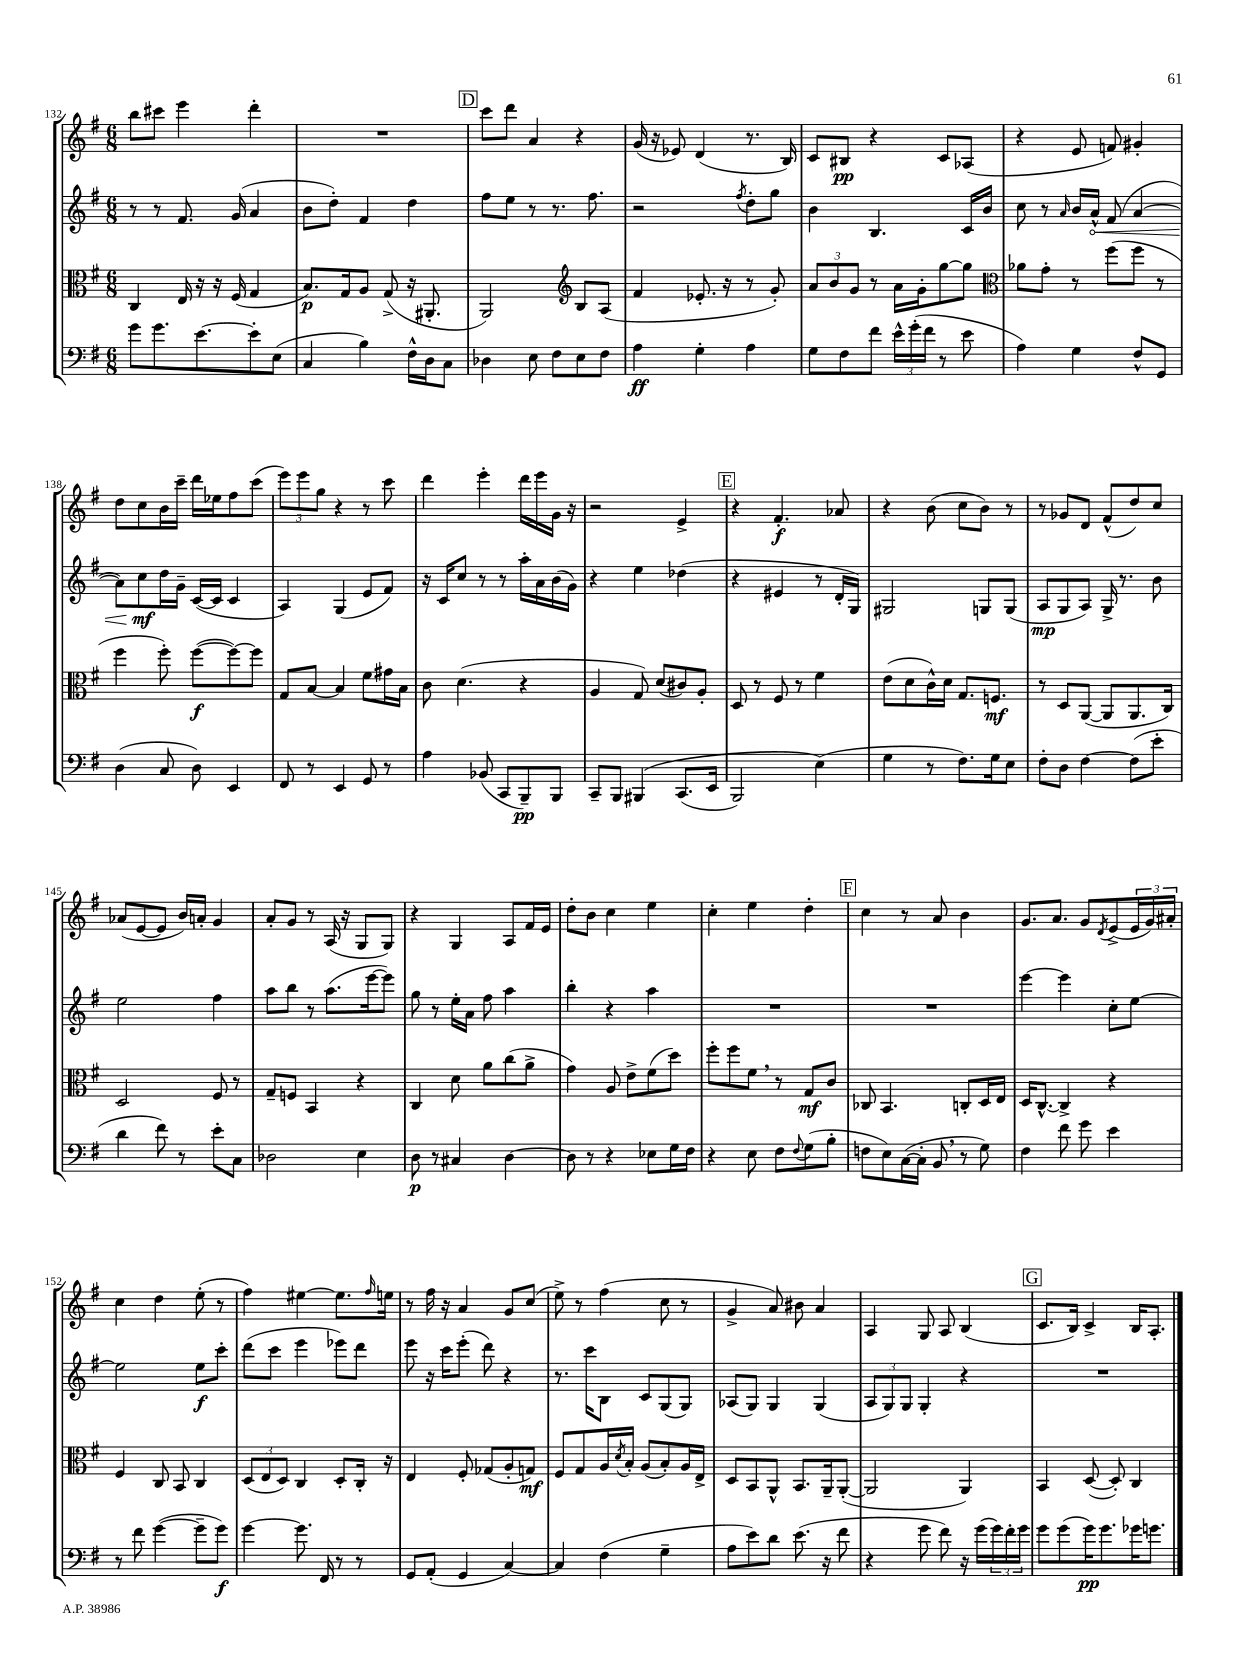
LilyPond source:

<<
\new StaffGroup <<
\new Staff = "s0" {
    \clef treble \key g \major \numericTimeSignature \time 6/8
    b''8 cis'''8 e'''4 d'''4-. |
    R2. |
    \mark \markup { \box "D" } c'''8 d'''8 a'4 r4 |
    g'16( r16 ees'8) d'4( r8. b16) |
    c'8 bis8\pp r4 c'8 aes8( |
    r4 e'8 f'8) gis'4-. |
    d''8 c''8 b'16 c'''16-- d'''16 ees''16 fis''8 c'''8( |
    \tuplet 3/2 { e'''8) e'''8 g''8 } r4 r8 c'''8 |
    d'''4 e'''4-. d'''16 e'''16 g'16 r16 |
    r2 e'4-> |
    \mark \markup { \box "E" } r4 fis'4.-.\f aes'8 |
    r4 b'8( c''8 b'8) r8 |
    r8 ges'8 d'8 fis'8-^( d''8) c''8 |
    aes'8( e'8~ e'8 b'16) a'16-. g'4 |
    a'8-. g'8 r8 a16( r16 g8 g8) |
    r4 g4 a8 fis'16 e'16 |
    d''8-. b'8 c''4 e''4 |
    c''4-. e''4 d''4-. |
    \mark \markup { \box "F" } c''4 r8 a'8 b'4 |
    g'8. a'8. g'8 \acciaccatura { d'8 } e'8->( \tuplet 3/2 { e'16 g'16) ais'16-. } |
    c''4 d''4 e''8-.( r8 |
    fis''4) eis''4~ eis''8. \grace { fis''16 } e''16 |
    r8 fis''16 r16 a'4 g'8 c''8( |
    e''8->) r8 fis''4( c''8 r8 |
    g'4-> a'8) bis'8 a'4 |
    a4 g8 a8 b4( |
    \mark \markup { \box "G" } c'8. b16) c'4-> b16 a8.-. \bar "|." |
}
\new Staff = "s1" {
    \clef treble \key g \major \numericTimeSignature \time 6/8
    r8 r8 fis'8. g'16( a'4 |
    b'8 d''8-.) fis'4 d''4 |
    \mark \markup { \box "D" } fis''8 e''8 r8 r8. fis''8. |
    r2 \acciaccatura { fis''8 } d''8-. g''8 |
    b'4 b4. c'16 b'16 |
    c''8 r8 \grace { a'16 } b'16 \once \override Hairpin.circled-tip = ##t a'16-^\< fis'8( a'4~ |
    a'8) c''8\mf\! d''16 g'16-- c'16~( c'16 c'4 |
    a4) g4( e'8 fis'8) |
    r16 c'16 c''8 r8 r8 a''16-. a'16 b'16( g'16) |
    r4 e''4 des''4( |
    \mark \markup { \box "E" } r4 eis'4 r8 d'16-. g16) |
    gis2 g8 g8( |
    a8\mp g8 a8) g16-> r8. b'8 |
    e''2 fis''4 |
    a''8 b''8 r8 a''8.( e'''16~ e'''8) |
    g''8 r8 e''16-. a'16 fis''8 a''4 |
    b''4-. r4 a''4 |
    R2. |
    \mark \markup { \box "F" } R2. |
    e'''4~ e'''4 c''8-. e''8~ |
    e''2 e''8\f c'''8-. |
    d'''8( c'''8 e'''4 ees'''8) d'''8 |
    e'''8 r16 c'''16 e'''8-.( d'''8) r4 |
    r8. c'''16 b8 c'8 g8( g8) |
    aes8( g8) g4 g4( |
    \tuplet 3/2 { a8 g8) g8 } g4-. r4 |
    \mark \markup { \box "G" } R2. \bar "|." |
}
\new Staff = "s2" {
    \clef alto \key g \major \numericTimeSignature \time 6/8
    c4 e16 r16 r16 fis16( g4 |
    b8.\p) g16 a8 g8->( r16 ais,8.-. |
    \mark \markup { \box "D" } a,2) \clef treble b8 a8( |
    fis'4 ees'8.-. r16 r8 g'8-.) |
    \tuplet 3/2 { a'8 b'8 g'8 } r8 a'16 g'16-. g''8~ g''8 |
    \clef alto aes'8 g'8-. r8 fis''8( fis''8 r8 |
    fis''4 fis''8-.) fis''8~\f( fis''8~) fis''8 |
    g8 b8~ b4 fis'8 gis'16 b16 |
    c'8 d'4.( r4 |
    a4 g8) d'8( cis'8) a8-. |
    \mark \markup { \box "E" } d8 r8 fis8 r8 fis'4 |
    e'8( d'8 c'16-^) d'16 g8. f8.\mf |
    r8 d8 a,8~( a,8 a,8. c16) |
    d2 fis8 r8 |
    g8-- f8 b,4 r4 |
    c4 d'8 a'8 c''8( a'8-> |
    g'4) a8 e'8-> fis'8( d''8) |
    fis''8-. fis''8 fis'8 \breathe r8 g8\mf c'8 |
    \mark \markup { \box "F" } ces8 b,4. c8-. d16 e16 |
    d16 c8.~-^ c4-> r4 |
    fis4 c8 b,8 c4 |
    \tuplet 3/2 { d8( e8 d8) } c4 d8-. c16-. r16 |
    e4 fis8-. ges8( a8-. g8\mf) |
    fis8 g8 a16 \acciaccatura { d'8 } b16-. a8( b8-.) a16 e16-> |
    d8 b,8 a,8-^ b,8. a,16-- a,8~-.( |
    a,2 a,4) |
    \mark \markup { \box "G" } b,4 d8~( d8-.) c4 \bar "|." |
}
\new Staff = "s3" {
    \clef bass \key g \major \numericTimeSignature \time 6/8
    g'8 g'8. e'8.~ e'8-. e8( |
    c4 b4) fis16-^ d16 c8 |
    \mark \markup { \box "D" } des4 e8 fis8 e8 fis8 |
    a4\ff g4-. a4 |
    g8 fis8 fis'8 \tuplet 3/2 { e'16-^ g'16-.( fis'16 } r8 e'8 |
    a4) g4 fis8-^ g,8 |
    d4( c8 d8) e,4 |
    fis,8 r8 e,4 g,8 r8 |
    a4 bes,8( c,8 b,,8--\pp) b,,8 |
    c,8-- b,,8 bis,,4\( c,8.( e,16 |
    \mark \markup { \box "E" } b,,2) e4(\) |
    g4 r8 fis8.) g16 e8 |
    fis8-. d8 fis4~ fis8( e'8-. |
    d'4 fis'8) r8 e'8-. c8 |
    des2 e4 |
    d8\p r8 cis4 d4~ |
    d8 r8 r4 ees8 g16 fis16 |
    r4 e8 fis8 \appoggiatura { fis8 } g8( b8-. |
    \mark \markup { \box "F" } f8 e8) c16~( c16-. b,8 \breathe r8 g8) |
    fis4 fis'8 g'8 e'4 |
    r8 fis'8 g'4~( g'8-- g'8\f) |
    g'4~ g'8. fis,16 r8 r8 |
    g,8 a,8-.( g,4 c4~) |
    c4 fis4( g4-- |
    a8 e'8) d'8 e'8.( r16 fis'8 |
    r4 g'8 fis'8) r16 g'16( \tuplet 3/2 { g'16) fis'16-. g'16 } |
    \mark \markup { \box "G" } g'8 g'8( g'16\pp) g'8. ges'16 g'8. \bar "|." |
}
>>
>>
\layout { \context { \Score currentBarNumber = #132 } }
